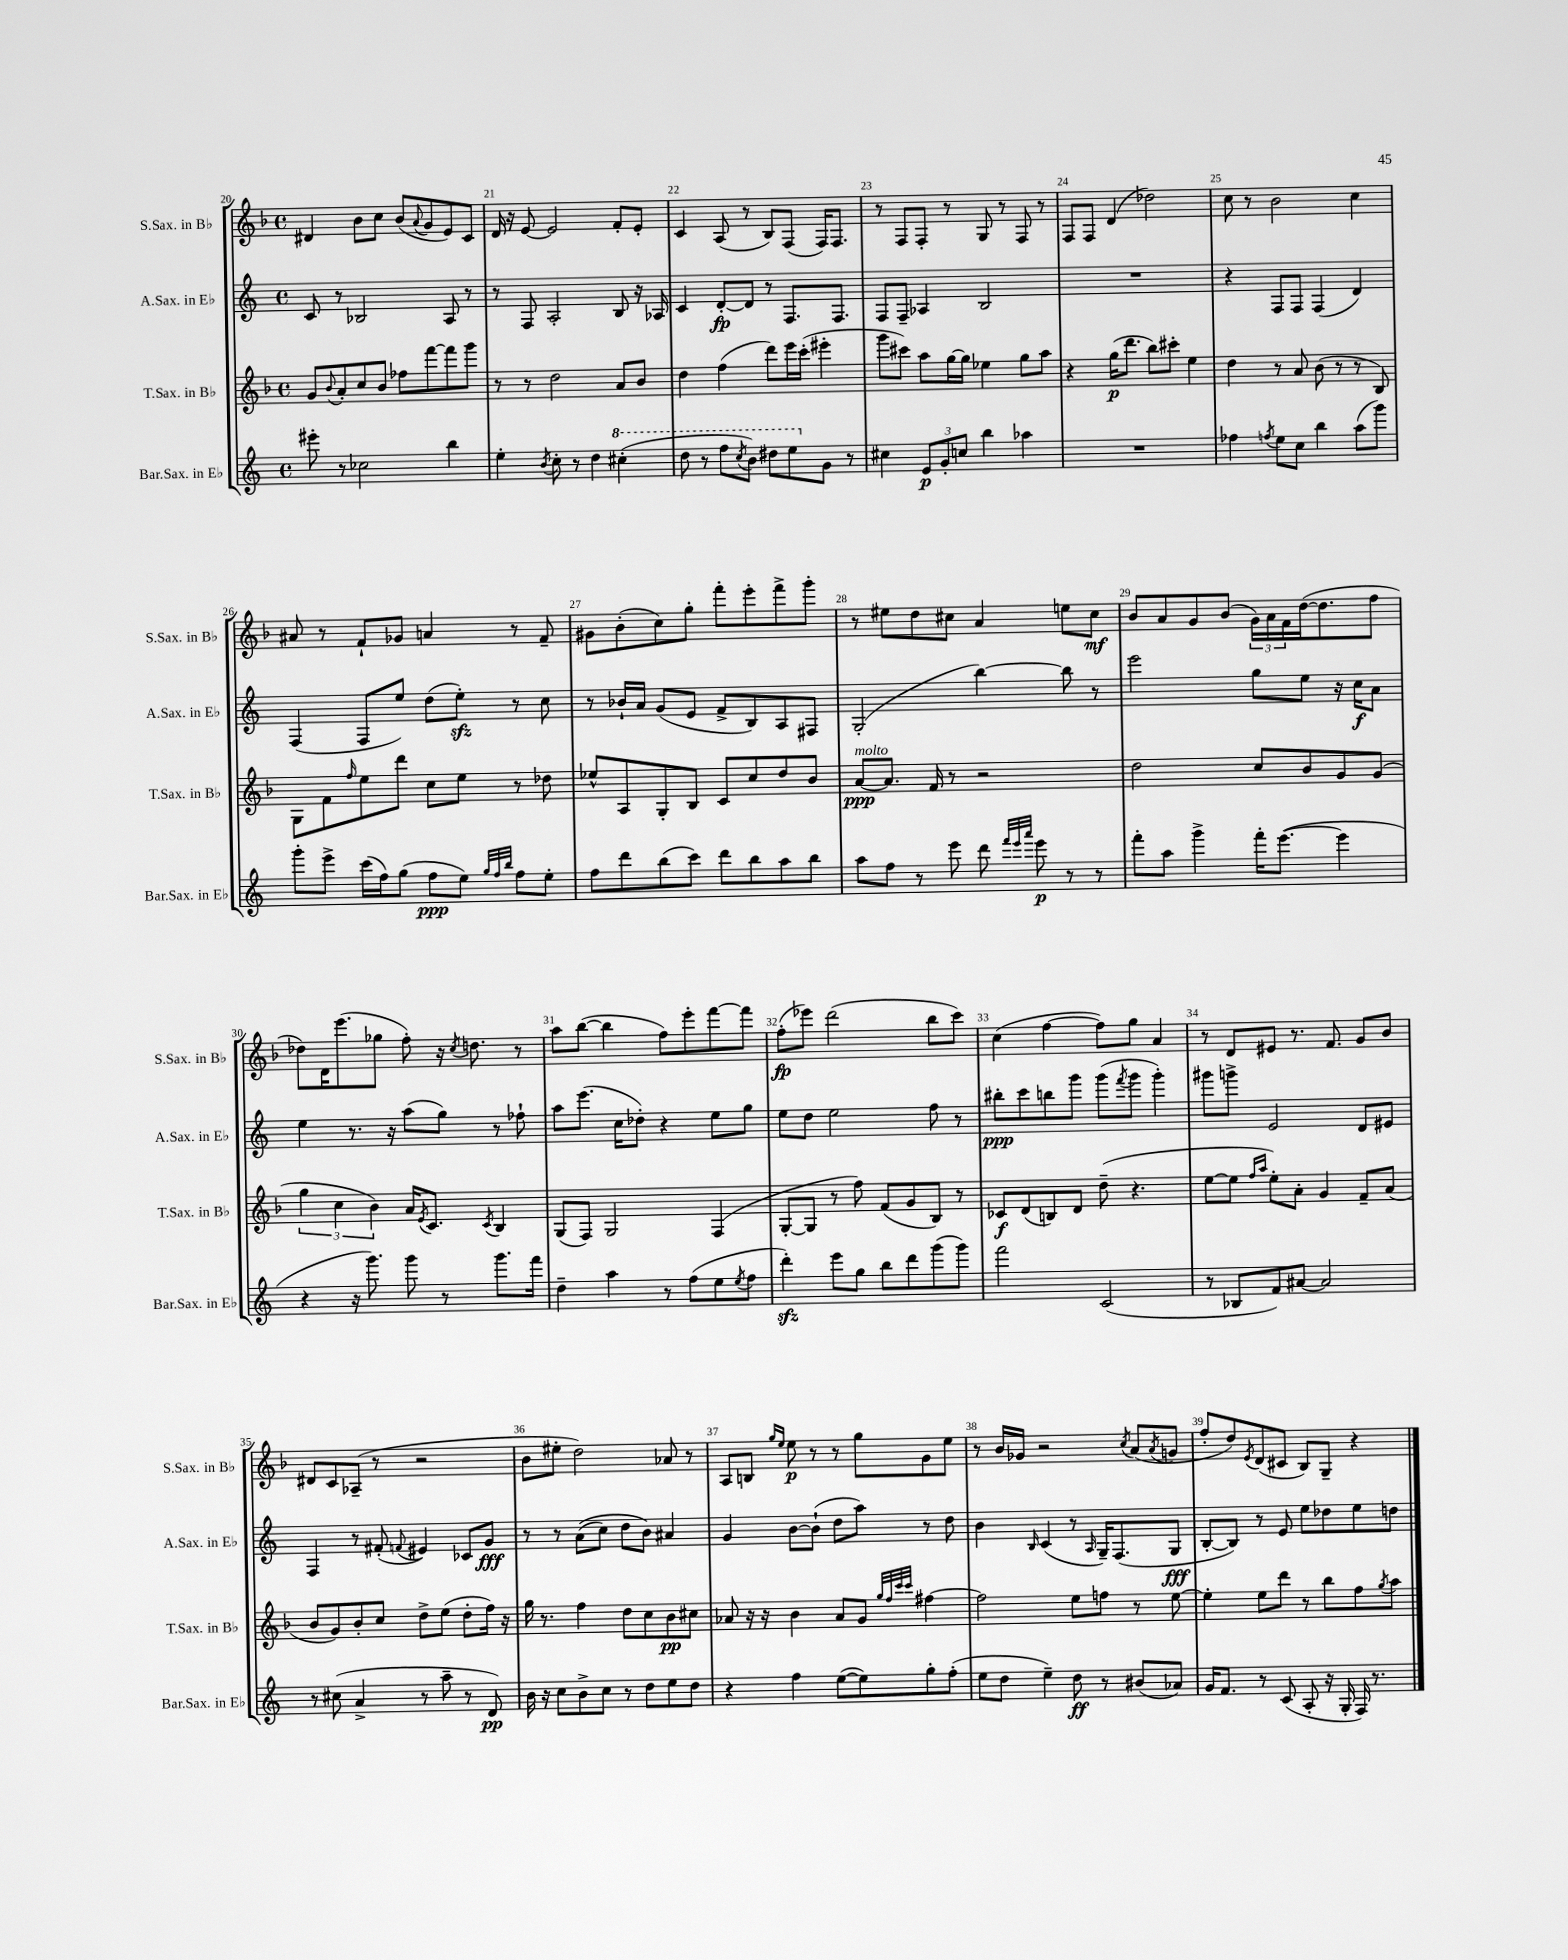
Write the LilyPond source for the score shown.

<<
\new StaffGroup <<
\new Staff = "s0" \with { instrumentName = "S.Sax. in Bb" shortInstrumentName = "S.Sax. in Bb" } {
    \clef treble \key f \major \defaultTimeSignature \time 4/4
    dis'4 bes'8 c''8 bes'8( \appoggiatura { a'8 } g'8 e'8) c'8 |
    d'16 r16 e'8~ e'2 f'8-. e'8-. |
    c'4 a8( r8 bes8) f8( f16) f8. |
    r8 f8 f8-. r8 g8 r8 f8 r8 |
    f8 f8 d'4( des''2) |
    c''8 r8 bes'2 c''4 |
    ais'8 r8 f'8-! ges'8 a'4 r8 f'8-- |
    gis'8 bes'8-.( c''8) g''8-. f'''8-. e'''8-. f'''8-> g'''8-. |
    r8 eis''8 d''8 cis''8 a'4 e''8 cis''8\mf |
    bes'8 a'8 g'8 bes'8( \tuplet 3/2 { g'16) a'16 f'16 } d''16~( d''8. f''8 |
    des''8) d'16 e'''8.( ges''8 f''8-.) r16 \acciaccatura { c''8 } d''8. r8 |
    a''8 bes''8~( bes''4 f''8) e'''8-. f'''8~ f'''8 |
    f''8-.\fp( ees'''8) d'''2( bes''8 c'''8) |
    c''4( f''4~ f''8) g''8 a'4 |
    r8 d'8 eis'8 r8. f'8. g'8 bes'8 |
    dis'8 c'8 aes8--( r8 r2 |
    bes'8 eis''8-. d''2) aes'8 r8 |
    a8 b8 \grace { g''16 e''16 } e''8\p r8 r8 g''8 g'8 e''8 |
    r8 bes'16 ges'16 r2 \acciaccatura { c''8 } a'8( \acciaccatura { a'8 } g'8 |
    f''8-. d''8) \acciaccatura { e'8 } d'8( cis'8 bes8) g8-- r4 \bar "|." |
}
\new Staff = "s1" \with { instrumentName = "A.Sax. in Eb" shortInstrumentName = "A.Sax. in Eb" } {
    \clef treble \key c \major \defaultTimeSignature \time 4/4
    c'8 r8 bes2 a8 r8 |
    r8 f8 a2-. b8 r16 aes16 |
    c'4 d'8~-.\fp d'8 r8 f8. f8. |
    f8 f8-- aes4 b2 |
    R1 |
    r4 f8 f8 f4( d'4) |
    f4( f8 e''8) d''8( e''8-.\sfz) r8 c''8 |
    r8 bes'16-! a'16 g'8( e'8 f'8-> b8) a8 fis8 |
    g2-.( b''4~) b''8 r8 |
    e'''2 g''8 e''8 r16 c''16\f a'8 |
    e''4 r8. r16 a''8( g''8) r8 fes''8-! |
    a''8 e'''8.( c''16 des''8-.) r4 e''8 g''8 |
    e''8 d''8 e''2 f''8 r8 |
    bis''8-.\ppp c'''8 b''8 g'''8 g'''8( \acciaccatura { f'''8 } g'''8 g'''4-.) |
    gis'''8 g'''8-> e'2 d'8 eis'8 |
    f4 r8 fis'8-.( \appoggiatura { f'8 } eis'4) ces'8 g'8\fff |
    r8 r8 a'8(\( c''8) d''8 b'8\) ais'4 |
    g'4 b'8~ b'8-!( d''8 a''8) r8 d''8 |
    b'4 \grace { b16 } c'4( r8 \grace { a16 } g16--) f8.( g8\fff |
    b8~-. b8) r8 e'8 e''8 des''8 e''8 d''8 \bar "|." |
}
\new Staff = "s2" \with { instrumentName = "T.Sax. in Bb" shortInstrumentName = "T.Sax. in Bb" } {
    \clef treble \key f \major \defaultTimeSignature \time 4/4
    g'8 \appoggiatura { bes'8 } a'8-. c''8 bes'8 fes''8 f'''8~ f'''8 g'''8 |
    r8 r8 d''2 a'8 bes'8 |
    d''4 f''4( d'''8) e'''16 c'''16-.( eis'''4-. |
    g'''8 cis'''8) a''8 g''16~ g''16 ees''4 g''8 a''8 |
    r4 g''16\p( d'''8. bes''8) cis'''8-. e''4 |
    d''4 r8 a'8 bes'8( r8 r8 bes8) |
    g8 f'8 \grace { f''16 } e''8 d'''8 c''8 e''8 r8 des''8 |
    ees''8-^ a8 g8-. bes8 c'8 c''8 d''8 bes'8 |
    a'8~\ppp^\markup { \italic "molto" } a'8. f'16 r8 r2 |
    d''2 c''8 bes'8 g'8 g'8( |
    \tuplet 3/2 { g''4 c''4 bes'4) } a'16 \acciaccatura { e'8 } c'8. \acciaccatura { c'8 } bes4 |
    g8( f8) g2 f4( |
    g8~-. g8 r8 f''8) f'8( g'8 bes8) r8 |
    ces'8\f d'8( b8) d'8 d''8--( r4. |
    e''8~ e''8 \grace { f''16 a''16 } e''8-.) a'8-. g'4 f'8-- a'8( |
    bes'8 g'8) bes'8-. c''8 d''8-> e''8( d''8-. f''16) r16 |
    g''16 r8. f''4 d''8 c''8 bes'8\pp cis''8 |
    aes'8 r16 r16 bes'4 aes'8 g'8 \grace { g''32 f''32 c'''32 c'''32 } fis''4~ |
    fis''2 e''8 f''8 r8 e''8~ |
    e''4-. e''8 d'''8 r8 bes''8 f''8 \acciaccatura { g''8 } a''8 \bar "|." |
}
\new Staff = "s3" \with { instrumentName = "Bar.Sax. in Eb" shortInstrumentName = "Bar.Sax. in Eb" } {
    \clef treble \key c \major \defaultTimeSignature \time 4/4
    eis'''8-. r8 ces''2 b''4 |
    e''4-. \acciaccatura { b'8 } c''8-. r8 d''4 \ottava #1 cis'''4-.( |
    d'''8 r8 f'''8 \acciaccatura { c'''8 } b''8) dis'''8 e'''8 \ottava #0 g'8 r8 |
    cis''4 \tuplet 3/2 { e'8\p g'8-. c''8 } b''4 aes''4 |
    R1 |
    fes''4 \acciaccatura { f''8 } e''8 c''8 b''4 a''8( g'''8) |
    g'''8-. e'''8-> c'''16( f''16) g''8( f''8\ppp e''8) \grace { g''32 f''32 b''32 } f''8 e''8-. |
    f''8 d'''8 b''8( c'''8) d'''8 b''8 a''8 b''8 |
    a''8 f''8 r8 e'''8 d'''8 \grace { f'''32 e'''32 a'''32 } e'''8\p r8 r8 |
    f'''8-. a''8 g'''4-> f'''16-. e'''8.~( e'''4 |
    r4 r16 g'''8.) g'''8 r8 g'''8. f'''16 |
    d''4-- a''4 r8 f''8( e''8 \acciaccatura { e''8 } f''8 |
    d'''4-.\sfz) e'''8 g''8 b''8 d'''8 g'''8( g'''8) |
    f'''2 c'2( |
    r8 bes8 f'8) ais'8~ ais'2 |
    r8 cis''8( a'4-> r8 a''8-- r8 d'8\pp) |
    b'16 r16 c''8 b'8-> c''8 r8 d''8 e''8 d''8 |
    r4 f''4 e''8~( e''8) g''8-. f''8-.( |
    e''8 d''8 e''4--) d''8\ff r8 bis'8( aes'8) |
    g'16 f'8. r8 c'8( a8-. r16 g16-. f16) r8. \bar "|." |
}
>>
>>
\layout { \context { \Score currentBarNumber = #20 \override BarNumber.break-visibility = ##(#f #t #t) barNumberVisibility = #all-bar-numbers-visible } }
